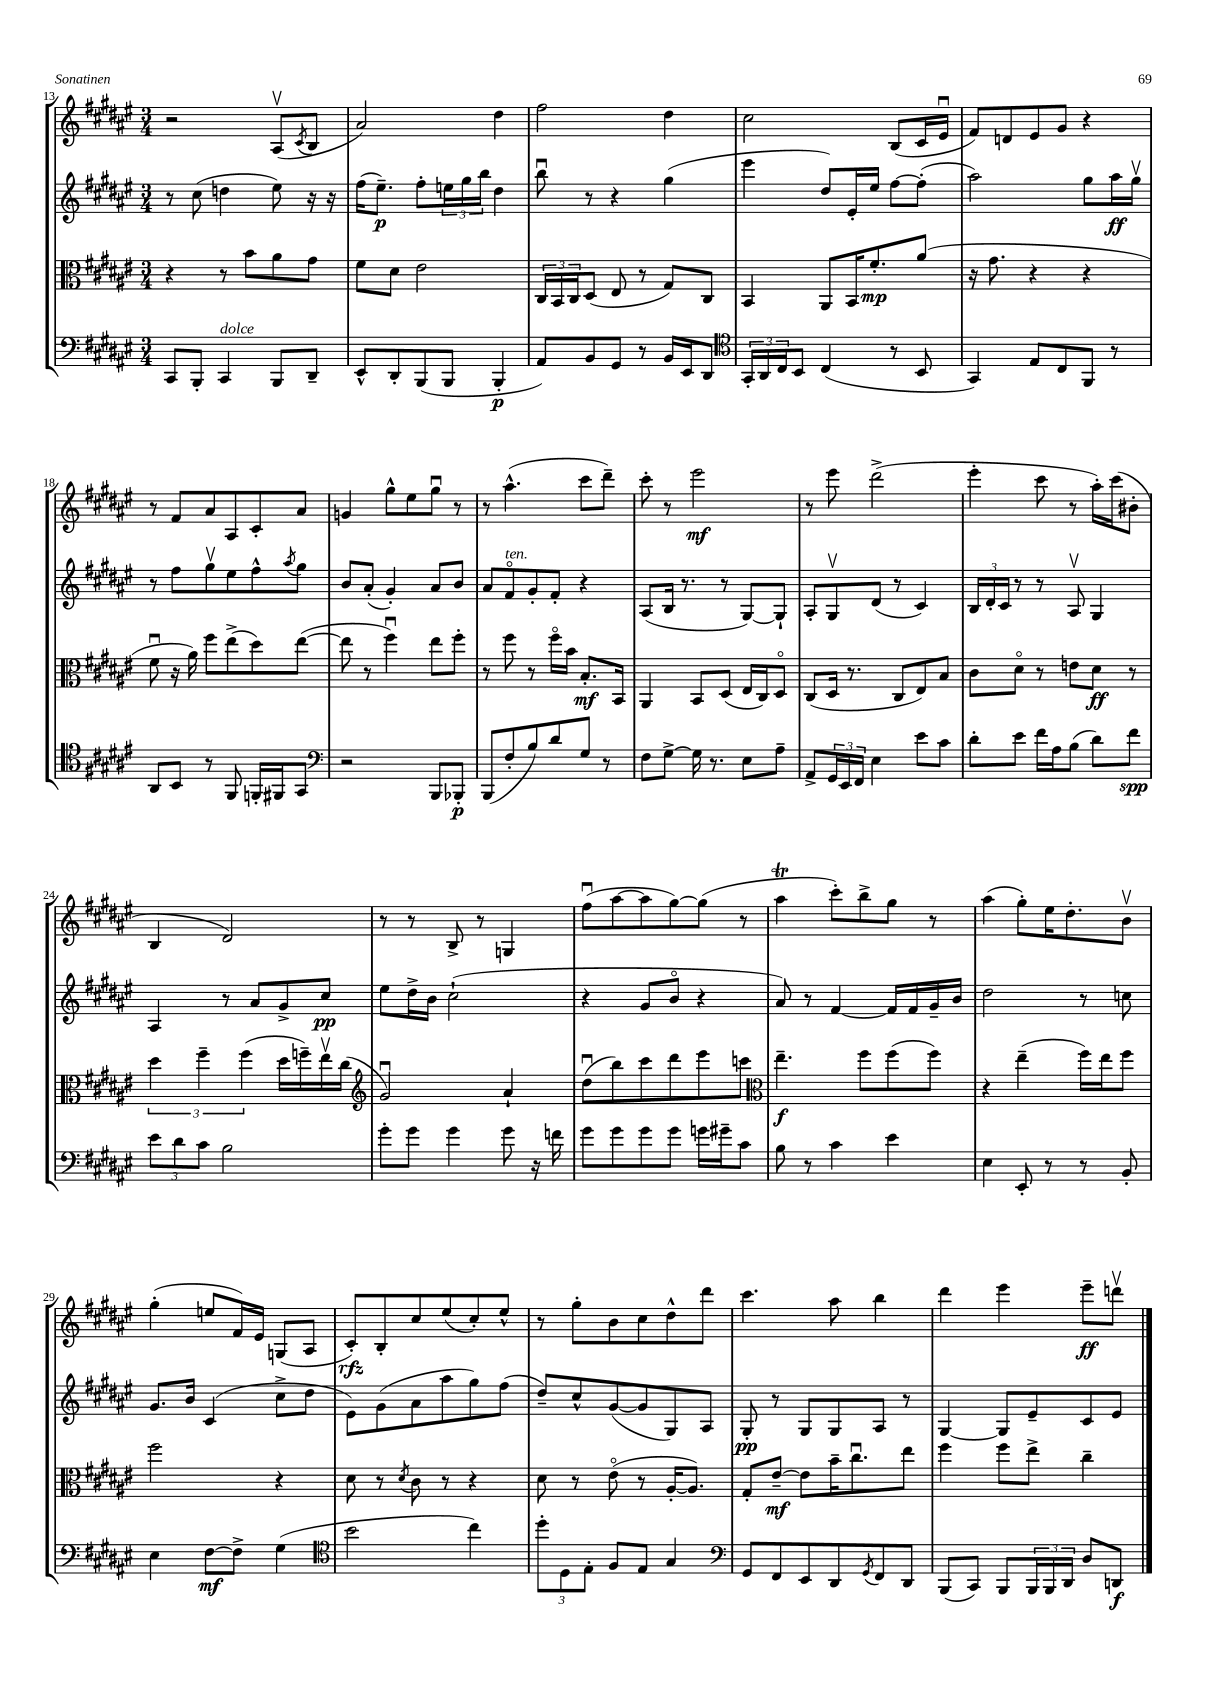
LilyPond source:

<<
\new StaffGroup <<
\new Staff = "s0" {
    \clef treble \key fis \major \numericTimeSignature \time 3/4
    r2 ais8\upbow( \acciaccatura { cis'8 } b8 |
    ais'2) dis''4 |
    fis''2 dis''4 |
    cis''2 b8( cis'16 eis'16\downbow |
    fis'8) d'8 eis'8 gis'8 r4 |
    r8 fis'8 ais'8 ais8 cis'8-. ais'8 |
    g'4 gis''8-^ eis''8 gis''8\downbow r8 |
    r8 ais''4.-^( cis'''8 dis'''8--) |
    cis'''8-. r8 eis'''2\mf |
    r8 eis'''8 dis'''2->( |
    eis'''4-. cis'''8 r8 ais''16-.) cis'''16( bis'8-. |
    b4 dis'2) |
    r8 r8 b8-> r8 g4 |
    fis''8\downbow( ais''8~ ais''8 gis''8~) gis''8( r8 |
    ais''4\trill cis'''8-.) b''8-> gis''8 r8 |
    ais''4( gis''8-.) eis''16 dis''8.-. b'8\upbow |
    gis''4-.( e''8 fis'16) eis'16 g8( ais8 |
    cis'8-.\rfz) b8-. cis''8 eis''8( cis''8-.) eis''8-^ |
    r8 gis''8-. b'8 cis''8 dis''8-^ dis'''8 |
    cis'''4. ais''8 b''4 |
    dis'''4 eis'''4 eis'''8--\ff d'''8\upbow \bar "|." |
}
\new Staff = "s1" {
    \clef treble \key fis \major \numericTimeSignature \time 3/4
    r8 cis''8( d''4 eis''8) r16 r16 |
    fis''16( eis''8.--\p) fis''8-. \tuplet 3/2 { e''16 gis''16 b''16 } dis''4 |
    b''8\downbow r8 r4 gis''4( |
    eis'''4 dis''8) eis'16-. eis''16 fis''8~ fis''8-.( |
    ais''2) gis''8 ais''16\ff gis''16\upbow |
    r8 fis''8 gis''8\upbow eis''8 fis''8-^ \acciaccatura { ais''8 } gis''8 |
    b'8 ais'8-.( gis'4-.) ais'8 b'8 |
    ais'8 fis'8\flageolet^\markup { \italic "ten." } gis'8-. fis'8-. r4 |
    ais8( b16 r8. r8 gis8~) gis8-! |
    ais8-. gis8\upbow dis'8( r8 cis'4) |
    \tuplet 3/2 { b16 dis'16-. cis'16 } r8 r8 ais8\upbow gis4 |
    ais4 r8 ais'8 gis'8-> cis''8\pp |
    eis''8 dis''16-> b'16 cis''2-!( |
    r4 gis'8 b'8\flageolet r4 |
    ais'8) r8 fis'4~ fis'16 fis'16 gis'16-- b'16 |
    dis''2 r8 c''8 |
    gis'8. b'16 cis'4( cis''8-> dis''8 |
    eis'8) gis'8( ais'8 ais''8 gis''8) fis''8( |
    dis''8--) cis''8-^ gis'8~( gis'8 gis8) ais8 |
    gis8-.\pp r8 gis8 gis8 ais8 r8 |
    gis4~ gis8 eis'8-- cis'8 eis'8 \bar "|." |
}
\new Staff = "s2" {
    \clef alto \key fis \major \numericTimeSignature \time 3/4
    r4 r8 b'8 ais'8 gis'8 |
    fis'8 dis'8 eis'2 |
    \tuplet 3/2 { cis16 b,16 cis16 } dis8( eis8 r8 gis8) cis8 |
    b,4 ais,8 b,16 fis'8.-.\mp ais'8( |
    r16 gis'8. r4 r4 |
    fis'8\downbow r16 ais'16) fis''8 eis''8->( dis''8) eis''8~( |
    eis''8 r8 fis''4\downbow) eis''8 fis''8-. |
    r8 fis''8 r8 fis''16\flageolet b'16 b8.-.\mf b,16 |
    ais,4 b,8 dis8( eis16 cis16) dis8\flageolet |
    cis8( dis16 r8. cis8 eis8) b8 |
    cis'8 dis'8\flageolet r8 e'8 dis'8\ff r8 |
    \tuplet 3/2 { dis''4 fis''4-- fis''4( } dis''16 f''16--) eis''16\upbow cis''16( |
    \clef treble gis'2\downbow) ais'4-! |
    dis''8\downbow( b''8) cis'''8 dis'''8 eis'''8 c'''8 |
    \clef alto eis''4.--\f fis''8 fis''8( fis''8) |
    r4 eis''4--( fis''16) eis''16 fis''8 |
    fis''2 r4 |
    dis'8 r8 \acciaccatura { dis'8 } cis'8 r8 r4 |
    dis'8 r8 eis'8\flageolet( r8 ais16~-. ais8.) |
    gis8-. eis'8~--\mf eis'8 b'16-- cis''8.\downbow eis''8 |
    fis''4 fis''8 eis''8-> cis''4-- \bar "|." |
}
\new Staff = "s3" {
    \clef bass \key fis \major \numericTimeSignature \time 3/4
    cis,8 b,,8-. cis,4^\markup { \italic "dolce" } b,,8 dis,8-- |
    eis,8-^ dis,8-. b,,8( b,,8 b,,4-.\p |
    ais,8) b,8 gis,8 r8 b,16 eis,16 dis,8 |
    \clef tenor \tuplet 3/2 { gis,16-. ais,16 cis16 } b,8 cis4( r8 b,8 |
    gis,4) eis8 cis8 fis,8 r8 |
    ais,8 b,8 r8 fis,8 f,16-. fis,16 gis,8 |
    \clef bass r2 b,,8 bes,,8-.\p |
    b,,8( fis8-. b8) dis'8 gis8 r8 |
    fis8 gis8~-> gis16 r8. eis8 ais8-- |
    ais,8-> \tuplet 3/2 { gis,16 eis,16 fis,16 } eis4 eis'8 cis'8 |
    dis'8-. eis'8 fis'16 ais16 b8( dis'8) fis'8\spp |
    \tuplet 3/2 { eis'8 dis'8 cis'8 } b2 |
    gis'8-. gis'8 gis'4 gis'8 r16 f'16 |
    gis'8 gis'8 gis'8 gis'8 g'16 gis'16-- cis'8 |
    b8 r8 cis'4 eis'4 |
    eis4 eis,8-. r8 r8 b,8-. |
    eis4 fis8~\mf fis8-> gis4( |
    \clef tenor b'2 cis''4) |
    \tuplet 3/2 { dis''8-. dis8 eis8-. } fis8 eis8 gis4 |
    \clef bass gis,8 fis,8 eis,8 dis,8 \acciaccatura { gis,8 } fis,8 dis,8 |
    b,,8( cis,8) b,,8 \tuplet 3/2 { b,,16 b,,16 dis,16 } dis8 d,8\f \bar "|." |
}
>>
>>
\layout { \context { \Score currentBarNumber = #13 } }
